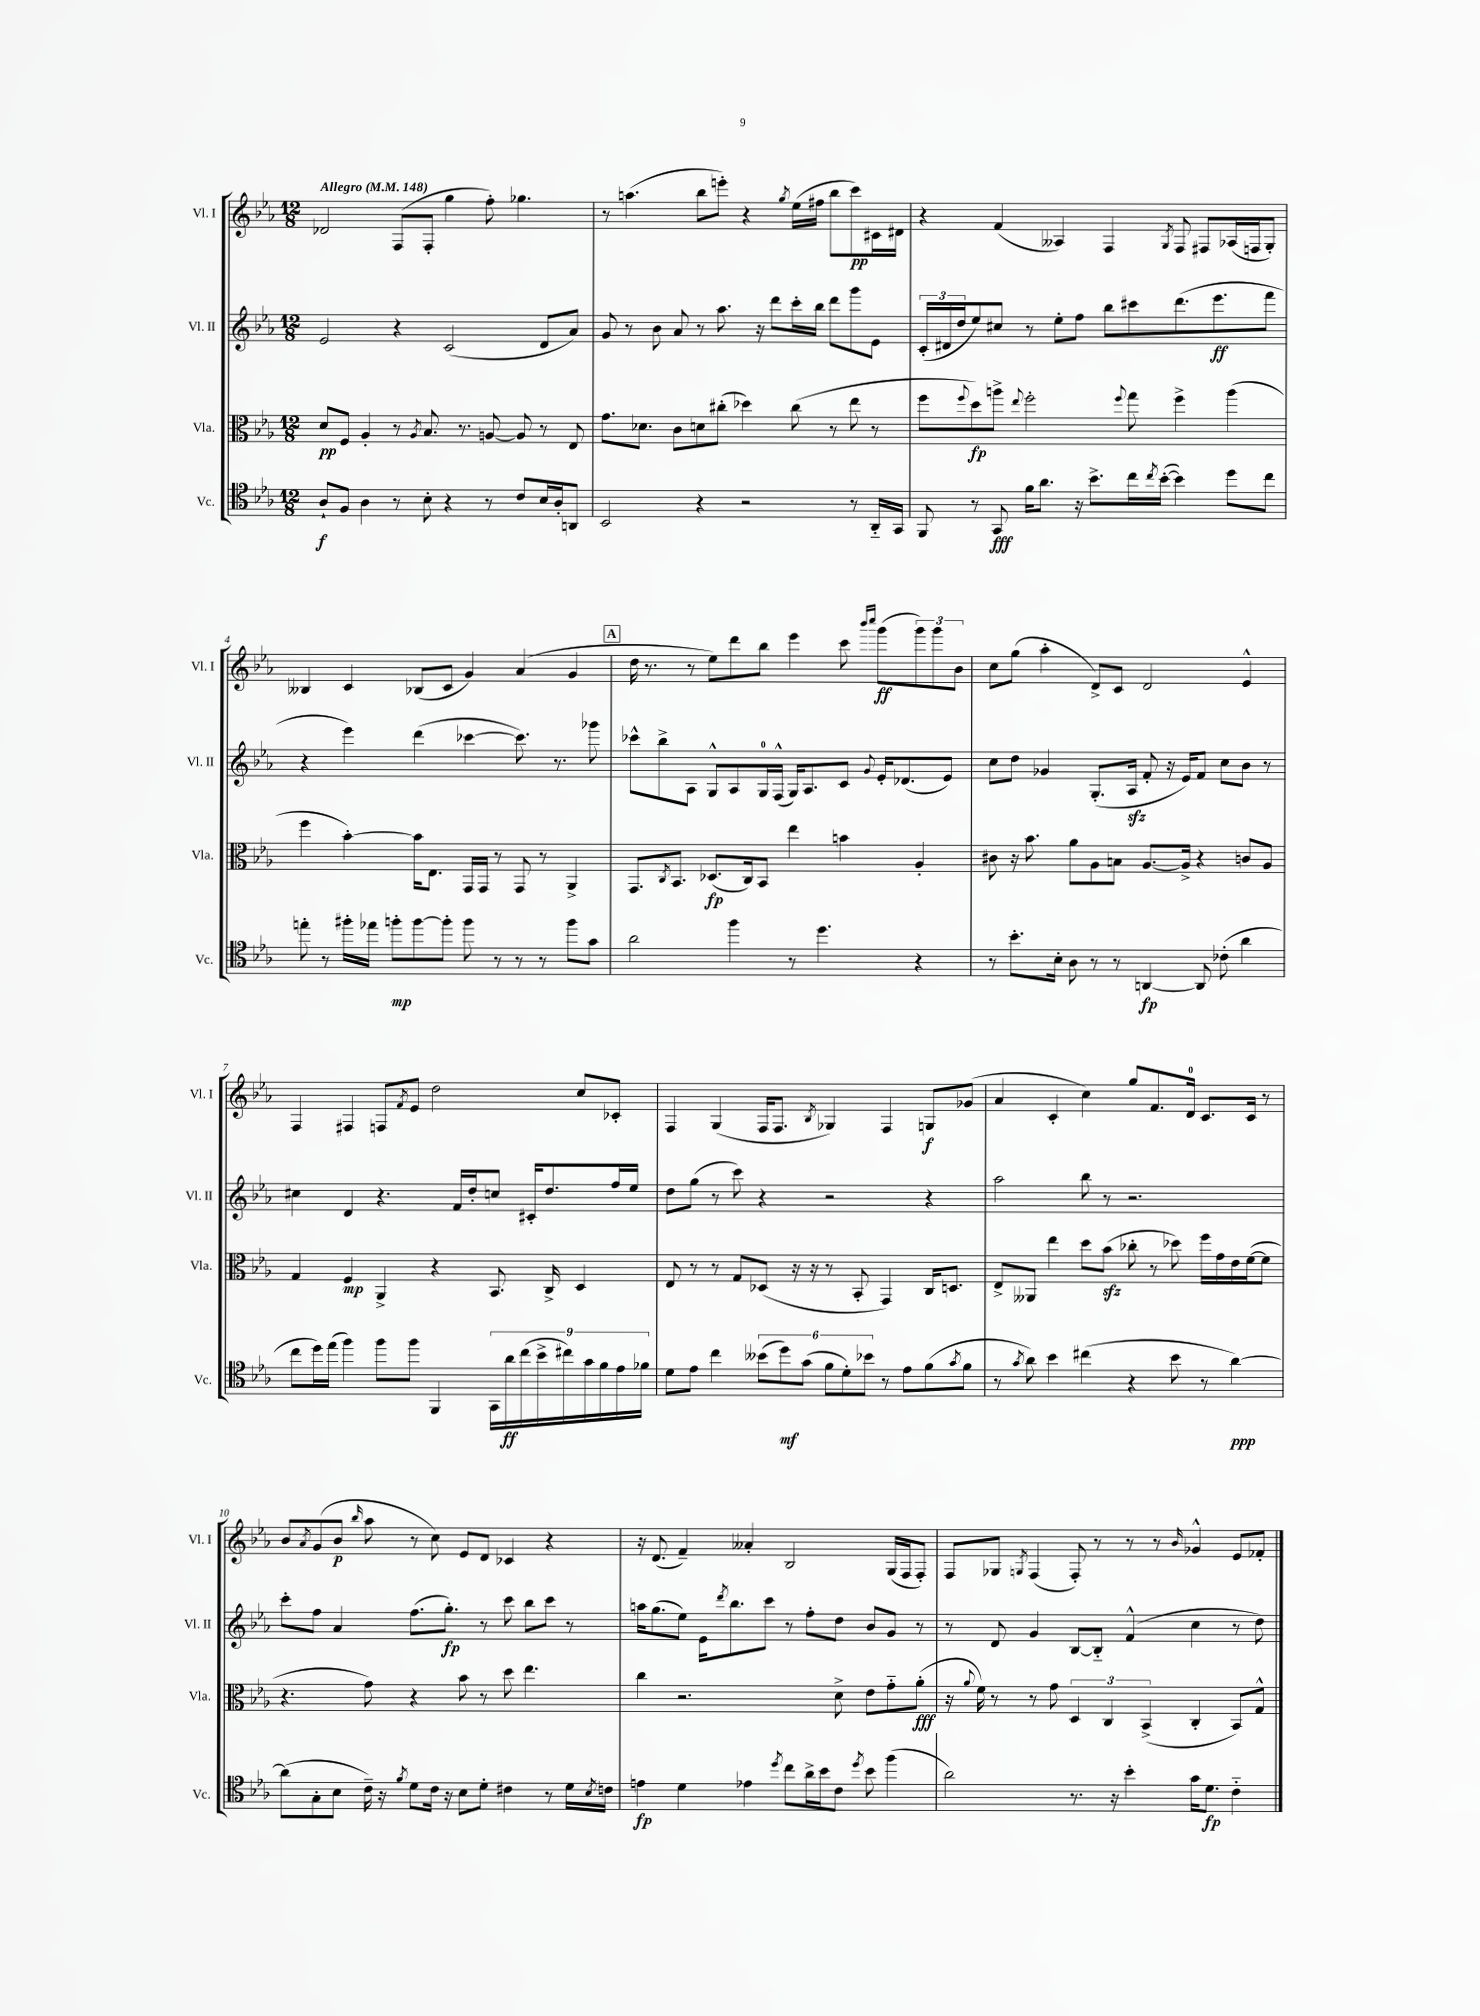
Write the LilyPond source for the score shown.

<<
\new StaffGroup <<
\new Staff = "s0" \with { instrumentName = "Vl. I" shortInstrumentName = "Vl. I" } {
    \clef treble \key ees \major \numericTimeSignature \time 12/8 \tempo "Allegro" 4 = 148
    des'2 f8( f8-. g''4 f''8-.) ges''4. |
    r8 a''4.( bes''8 e'''8-.) r4 \acciaccatura { g''8 } ees''16( fis''16 bes''8 c'''8\pp) cis'16 dis'16 |
    r4 f'4( aeses4) f4 \acciaccatura { g8 } f8 fis8 aes16( f16 g8-.) |
    beses4 c'4 bes8( c'8 g'4) aes'4( g'4 |
    \mark \markup { \box "A" } d''16 r8. r8 ees''8) d'''8 bes''8 ees'''4 c'''8 \grace { bes'''16 c''''16 } g'''8\ff( \tuplet 3/2 { g'''8) g'''8 bes'8 } |
    c''8 g''8( aes''4-. d'8->) c'8 d'2 ees'4-^ |
    f4 fis4 f8 \acciaccatura { f'8 } ees'8 d''2 c''8 ces'8-. |
    f4 g4( f16 f8. \acciaccatura { bes8 } ges4) f4 g8\f ges'8( |
    aes'4 c'4-. c''4) g''8 f'8. d'16-0 c'8. c'16 r8 |
    bes'8 \acciaccatura { aes'8 } g'8( bes'8\p \grace { bes''16 } aes''8 r8 c''8) ees'8 d'8 ces'4 r4 |
    r16 d'8.( f'4--) aeses'4-. bes2 g16( f16 f8-.) |
    f8 ges8 \acciaccatura { g8 } f4( f8-.) r8 r8 r8 \grace { bes'16 } ges'4-^ ees'8 fes'8-. \bar "|." |
}
\new Staff = "s1" \with { instrumentName = "Vl. II" shortInstrumentName = "Vl. II" } {
    \clef treble \key ees \major \numericTimeSignature \time 12/8
    ees'2 r4 c'2( d'8 aes'8) |
    g'8 r8 bes'8 aes'8 r8 aes''8. r16 d'''8 c'''16-. bes''16 d'''8 g'''8 ees'8 |
    \tuplet 3/2 { c'16-.( dis'16 d''16 } ees''8) cis''8 r8 ees''8-. f''8 bes''8 cis'''8 d'''8.( ees'''8.\ff f'''8 |
    r4 ees'''4) d'''4( ces'''4~ ces'''8.) r8. ges'''8 |
    \mark \markup { \box "A" } ces'''8-^ bes''8-> aes8 g8-^ aes8 g16-0 f16-^( g16) aes8. c'8 \appoggiatura { g'8 } ees'16-. des'8.( ees'8) |
    c''8 d''8 ges'4 g8.-.( aes16\sfz f'8-. r16 ees'16) f'8 c''8 bes'8 r8 |
    cis''4 d'4 r4. f'16 d''16-. c''8 cis'16-. d''8. f''16 ees''16 |
    d''8 g''8( r8 c'''8) r4 r2 r4 |
    aes''2 bes''8 r8 r2. |
    c'''8-. f''8 aes'4 f''8.( g''8.-.\fp) r8 c'''8 bes''8 c'''8 r8 |
    a''16 g''8.( ees''8) ees'16 \acciaccatura { d'''8 } bes''8. c'''8 r8 f''8-. d''8 bes'8 g'8 r8 |
    r8 d'8 g'4 bes8~ bes8-_ f'4-^( c''4 r8 d''8) \bar "|." |
}
\new Staff = "s2" \with { instrumentName = "Vla." shortInstrumentName = "Vla." } {
    \clef alto \key ees \major \numericTimeSignature \time 12/8
    d'8\pp f8 aes4-. r8 \acciaccatura { aes8 } bes8. r8. a8~ a8 r8 ees8 |
    g'8. des'8. c'8 d'8 cis''8-.( des''4) cis''8( r8 ees''8 r8 |
    f''8 \appoggiatura { f''8 } d''8\fp) a''8-> \appoggiatura { ees''8 } f''2-. \appoggiatura { f''8 } g''8 f''4-> a''4( |
    f''4 bes'4~-.) bes'16 ees8. g,16 g,16 r8 g,8 r8 aes,4-> |
    \mark \markup { \box "A" } g,8. \acciaccatura { c8 } bes,8. des8.\fp( c16) bes,8 ees''4 b'4 aes4-. |
    cis'8 r16 bes'8. aes'8 aes8 b8 aes8.~ aes16-> r4 c'8 aes8 |
    g4 f4\mp aes,4-> r4 bes,8. c16-> d4 |
    ees8 r8 r8 g8 des8( r16 r16 r8 bes,8-. g,4) c16 d8. |
    ees8-> aeses,8 ees''4 d''8 bes'8\sfz( ces''8-. r8 des''8) f''16 g'16 ees'16 f'16~( f'8 |
    r4. g'8) r4 bes'8 r8 d''8 ees''4. |
    c''4 r2. d'8-> ees'8 g'8-_ aes'8-.\fff( |
    r16 \appoggiatura { aes'8 } f'16) r8 r8 g'8 \tuplet 3/2 { d4 c4 bes,4->( } c4-. bes,8) g8-^ \bar "|." |
}
\new Staff = "s3" \with { instrumentName = "Vc." shortInstrumentName = "Vc." } {
    \clef tenor \key ees \major \numericTimeSignature \time 12/8
    aes8-!\f f8 aes4 r8 bes8-. r4 r8 c'8 bes16 aes16-. a,8 |
    bes,2 r4 r2 r8 aes,16-_ g,16 |
    f,8 r8 g,8\fff f'16 aes'8. r16 bes'8.-> c''16 \acciaccatura { c''8 } bes'16~-.( bes'4) d''8 c''8 |
    e''8-. r8 fis''16-. ees''16 f''8-.\mp f''8~ f''8-. f''8 r8 r8 r8 f''8 g'8 |
    \mark \markup { \box "A" } aes'2 f''4 r8 d''4. r4 |
    r8 bes'8.-. bes16-. aes8 r8 r8 a,4~\fp a,8 ces'8-.( aes'4 |
    c''8 d''16) ees''16( f''4) f''8 f''8 f,4 \tuplet 9/8 { g,16 aes'16\ff c''16( bes'16-> cis''16) g'16 f'16 ees'16 fes'16 } |
    d'8 ees'8 c''4 \tuplet 6/4 { beses'8( d''8\mf) g'8( f'8 d'8-.) bes'8 } r8 ees'8 f'8( \acciaccatura { g'8 } f'8 |
    r8 \acciaccatura { g'8 } aes'8) bes'4 cis''4( r4 bes'8 r8 aes'4~\ppp) |
    aes'8( g8-. bes8 c'16--) r16 \acciaccatura { f'8 } d'8 c'16 r16 bes8 d'8-. cis'4 r8 d'16 \acciaccatura { bes8 } c'16 |
    e'4\fp d'4 ees'4 \acciaccatura { d''8 } c''8 aes'16-> bes'16 c'8 \acciaccatura { d''8 } bes'8 f''4( |
    aes'2) r8. r16 bes'4-. g'16 d'8.\fp c'4-_ \bar "|." |
}
>>
>>
